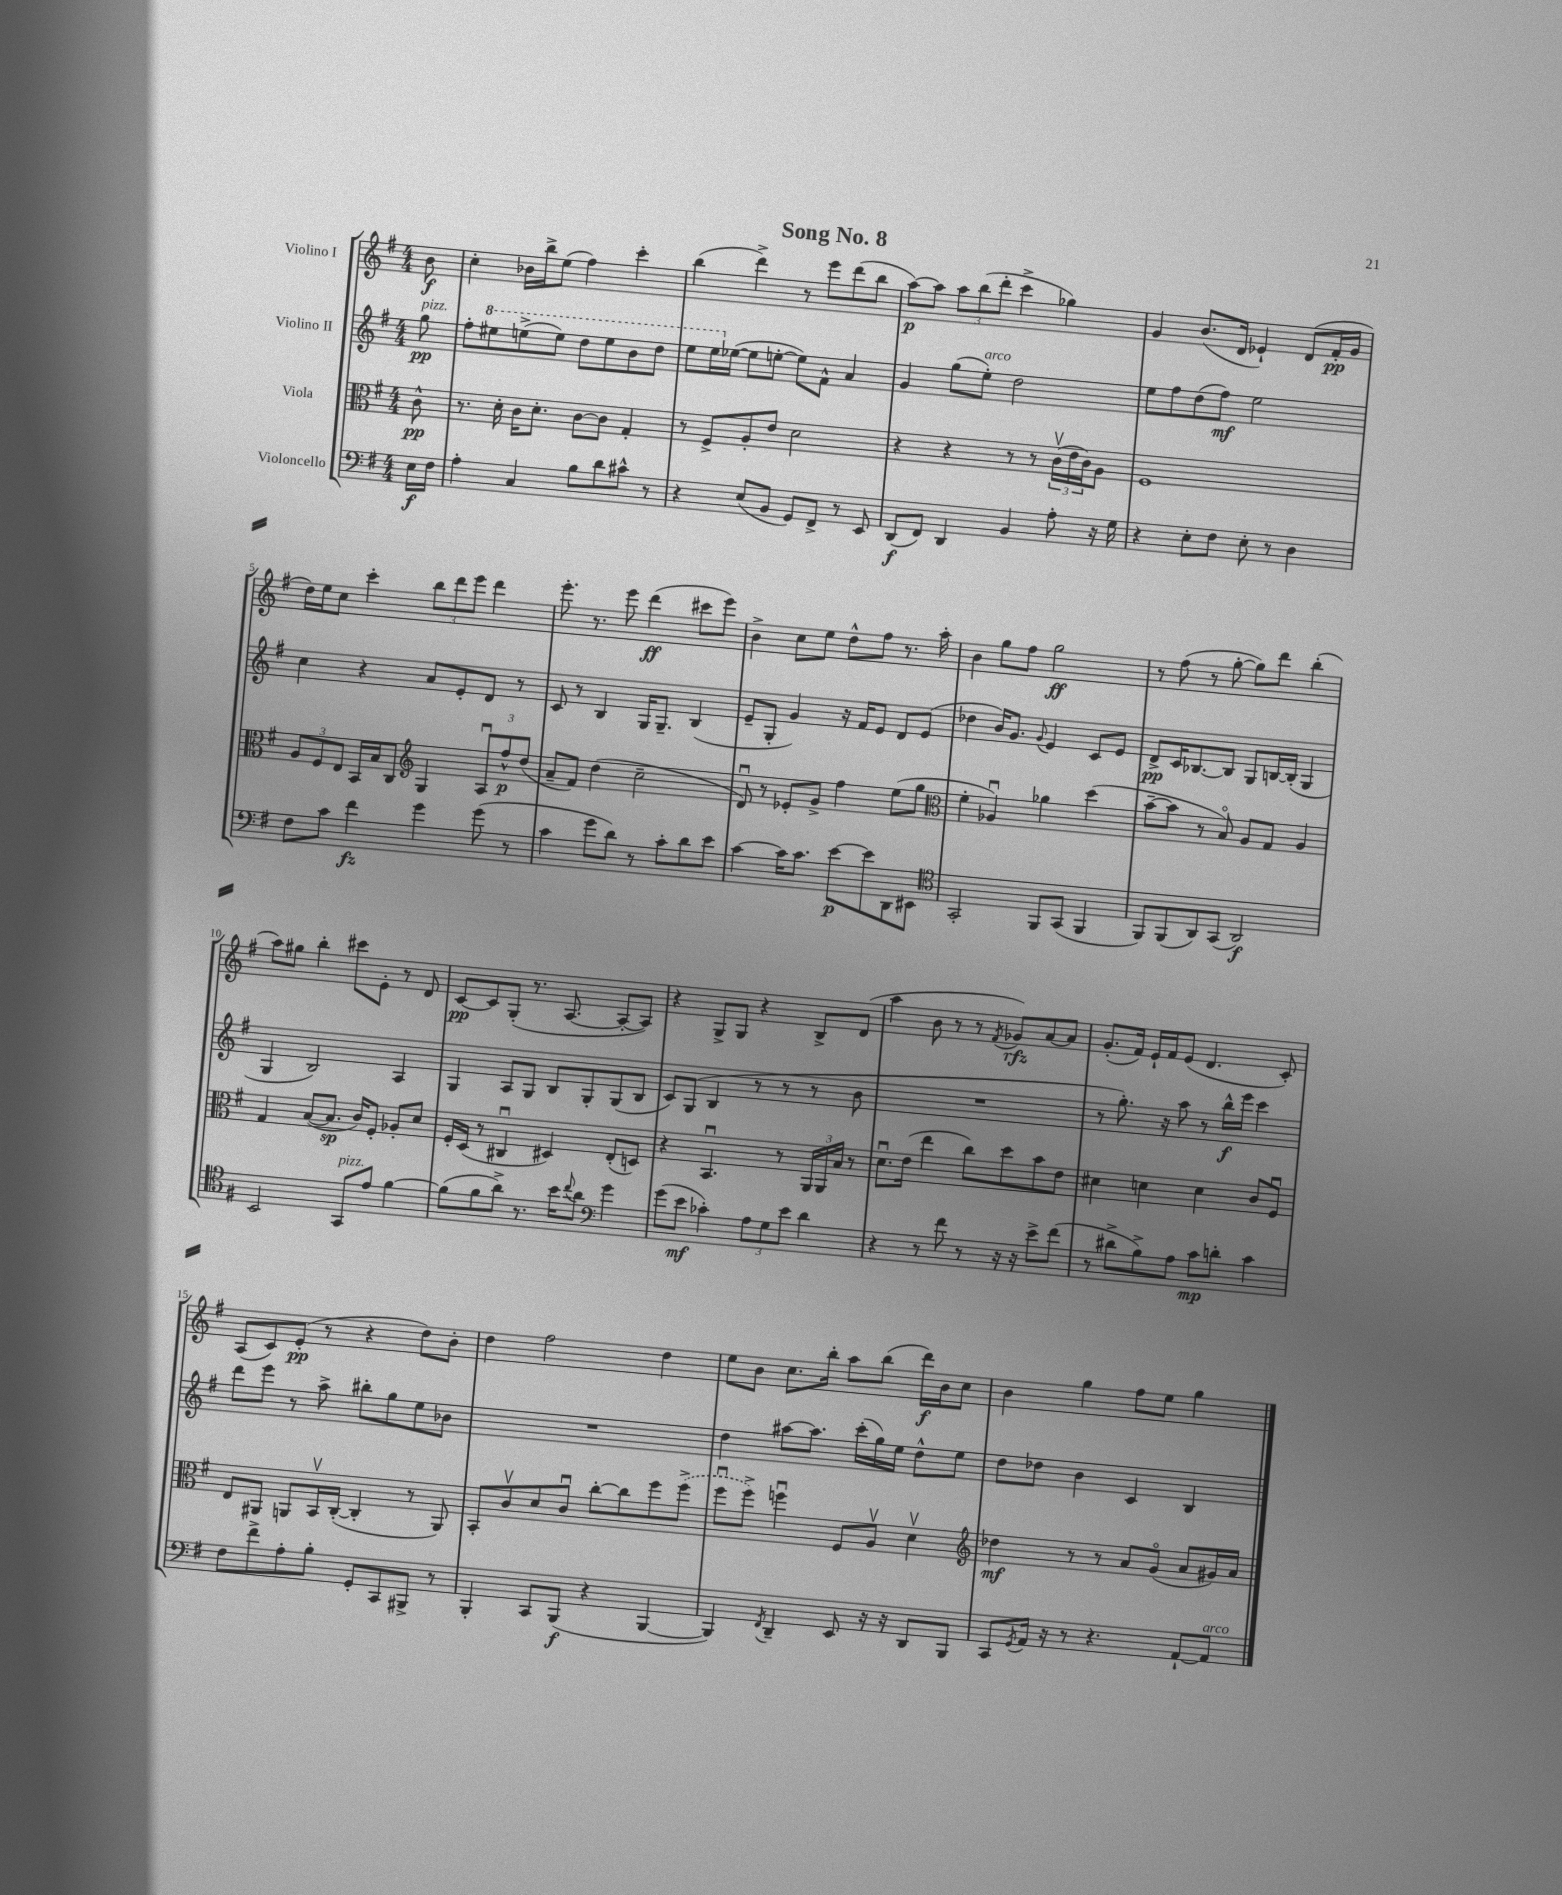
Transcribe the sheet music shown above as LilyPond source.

\header { title = "Song No. 8" }
<<
\new StaffGroup <<
\new Staff = "s0" \with { instrumentName = "Violino I" } {
    \clef treble \key g \major \numericTimeSignature \time 4/4 \partial 8
    b'8\f |
    c''4-. bes'16 b''16-> e''8( fis''4) c'''4-. |
    b''4( d'''4->) r8 e'''8 d'''8( b''8 |
    a''8~\p) a''8 \tuplet 3/2 { a''8 b''8( d'''8-. } c'''4-> ges''4) |
    g'4 b'8.( d'16 ees'4-!) d'8( fis'16-.\pp g'16 |
    d''16) e''16 c''8 c'''4-. \tuplet 3/2 { b''8 d'''8 e'''8 } d'''4 |
    e'''8.-. r8. e'''8 d'''4\ff( cis'''8 e'''8) |
    b'4-> c''8 e''8 d''8-^ fis''8 r8. a''16-. |
    b'4 g''8 fis''8 g''2\ff |
    r8 fis''8( r8 g''8~-. g''8) d'''8 b''4-.( |
    a''8) gis''8 b''4-. cis'''8 e'8-. r8 d'8 |
    c'8~\pp c'8 g8-.( r8. a8.~ a8~-. a8) |
    r4 g8-> g8 r4 b8-> d'8( |
    a''4 b'8 r8 r8 \acciaccatura { fis'8 } ges'8\rfz) a'8~ a'8 |
    g'8.-.( fis'16) e'16-! fis'16 e'8( d'4. c'8-.) |
    a8( c'8) e'8-.\pp( r8 r4 d''8) b'8-. |
    d''4 fis''2 d''4 |
    e''8 b'8 c''8. b''16-. a''8 b''8( d'''16\f) b'16 c''8 |
    b'4 g''4 fis''8 e''8 g''4 \bar "|." |
}
\new Staff = "s1" \with { instrumentName = "Violino II" } {
    \clef treble \key g \major \numericTimeSignature \time 4/4 \partial 8
    g''8\pp^\markup { \italic "pizz." } |
    fis''8-. \ottava #1 eis'''8 e'''8->( e'''8) d'''8 e'''8 b''8 d'''8 |
    e'''8 e'''16 \ottava #0 ees''16~( ees''8 e''8~-. e''8) fis'8-^ a'4 |
    g'4 g''8( e''8-.^\markup { \italic "arco" }) d''2 |
    e''8 fis''8 d''8( fis''8\mf) e''2 |
    c''4 r4 a'8 e'8-. d'8 r8 |
    c'8 r8 b4 g16 g8.-- b4( |
    e'8-- g8-. g'4) r16 fis'16 e'8 d'8 e'8( |
    des''4 b'16) g'8. \appoggiatura { g'8 } e'4 c'8 e'8 |
    d'8->\pp c'16 bes8.~ bes8 g8 b16~ b16-.( g4 |
    g4 b2) a4 |
    g4 a8 g8 b8 g8-. g8( b8 |
    c'8) g8( b4 r8 r8 r8 b'8 |
    R1 |
    r8 g''8.-.) r16 a''8 r8 b''16-^\f e'''16 c'''4 |
    d'''8 e'''8 r8 a''8-> bis''8-. g''8 e''8 bes'8 |
    R1 |
    d''4 ais''8~ ais''8. c'''16-.( g''16) e''16 d''8-^ e''8 |
    d''8 des''8 b'4 c'4 b4 \bar "|." |
}
\new Staff = "s2" \with { instrumentName = "Viola" } {
    \clef alto \key g \major \numericTimeSignature \time 4/4 \partial 8
    c'8-^\pp |
    r8. d'16-. c'16 d'8.-. c'8~ c'8 g4-. |
    r8 fis8-> a8-. e'8 d'2 |
    r4 r4 r8 r8 \tuplet 3/2 { c'16\upbow( e'16 c'16) } a8 |
    fis1 |
    \tuplet 3/2 { a8 fis8 e8 } b,16 b16 c8 \clef treble g4 \tuplet 3/2 { a8\downbow fis''8-^\p d''8( } |
    a'8-- fis'8) d''4( c''2-- |
    d'8\downbow) r8 ees'8-. g'8-> fis''4 e''8( g''8 |
    \clef alto fis'4-. aes4\downbow) aes'4 d''4( |
    b'8~-- b'8 r8 b8\flageolet) a8 g8 a4 |
    g4 b8~( b8.\sp c'16) fis8-. aes8-. d'8 |
    fis16-. d16( r8 cis4\downbow dis4) e8-.( d8) |
    r4 b,4.\downbow r8 \tuplet 3/2 { a,16 a,16 b16 } r8 |
    d'8.\downbow e'16( e''4 c''8) d''8 b'8 e'8 |
    dis'4 d'4 d'4 c'8 fis8\downbow |
    e8 ais,8 a,8 b,16\upbow c16~-.( c4-. r8 a,8) |
    b,8-. c'8\upbow d'8 c'8\downbow c''8~-. c''8 fis''8 \once \slurDashed fis''8->( |
    fis''8\downbow fis''8->) f''4\downbow fis8 a8\upbow d'4\upbow |
    \clef treble des''4\mf r8 r8 a'8 g'8\flageolet( a'8 gis'16) a'16 \bar "|." |
}
\new Staff = "s3" \with { instrumentName = "Violoncello" } {
    \clef bass \key g \major \numericTimeSignature \time 4/4 \partial 8
    e16\f fis16 |
    a4-. c4 b8 d'8 cis'8-^ r8 |
    r4 e8( b,8 g,8) fis,8-> r8 e,8 |
    d,8\f( fis,8) d,4 b,4 a8-. r16 g16 |
    r4 e8-. fis8 e8-. r8 d4 |
    fis8 c'8 fis'4\fz g'4 g'8( r8 |
    c'4 g'8 d'8) r8 c'8-. d'8 e'8 |
    c'4~ c'16 c'8. e'8~\p e'8 d,8 eis,8 |
    \clef tenor g,2-. fis,8 g,8( fis,4 |
    fis,8) fis,8( a,8) g,8( a,2\f) |
    b,2 g,8^\markup { \italic "pizz." } e'8 fis'4~ |
    fis'8( fis'8 a'8->) r8. b'16 \appoggiatura { c''8 } a'8 \clef bass g'4 |
    g'8( e'8\mf ces'4-.) \tuplet 3/2 { a8 g8 e'8 } d'4 |
    r4 r8 fis'8 r8 r16 r16 e'8-> fis'8( |
    r8 dis'8-> b8->) a8 c'8\mp d'8-. c'4 |
    fis8 fis'8-> a8-. b8-. g,8-. c,8 bis,,8-> r8 |
    b,,4-. c,8 b,,8\f( r4 b,,4~ |
    b,,4) \acciaccatura { fis,8 } d,4-- e,8 r16 r16 d,8 b,,8 |
    c,8 \acciaccatura { g,8 } a,16 r16 r8 r4. a,8~-! a,8^\markup { \italic "arco" } \bar "|." |
}
>>
>>
